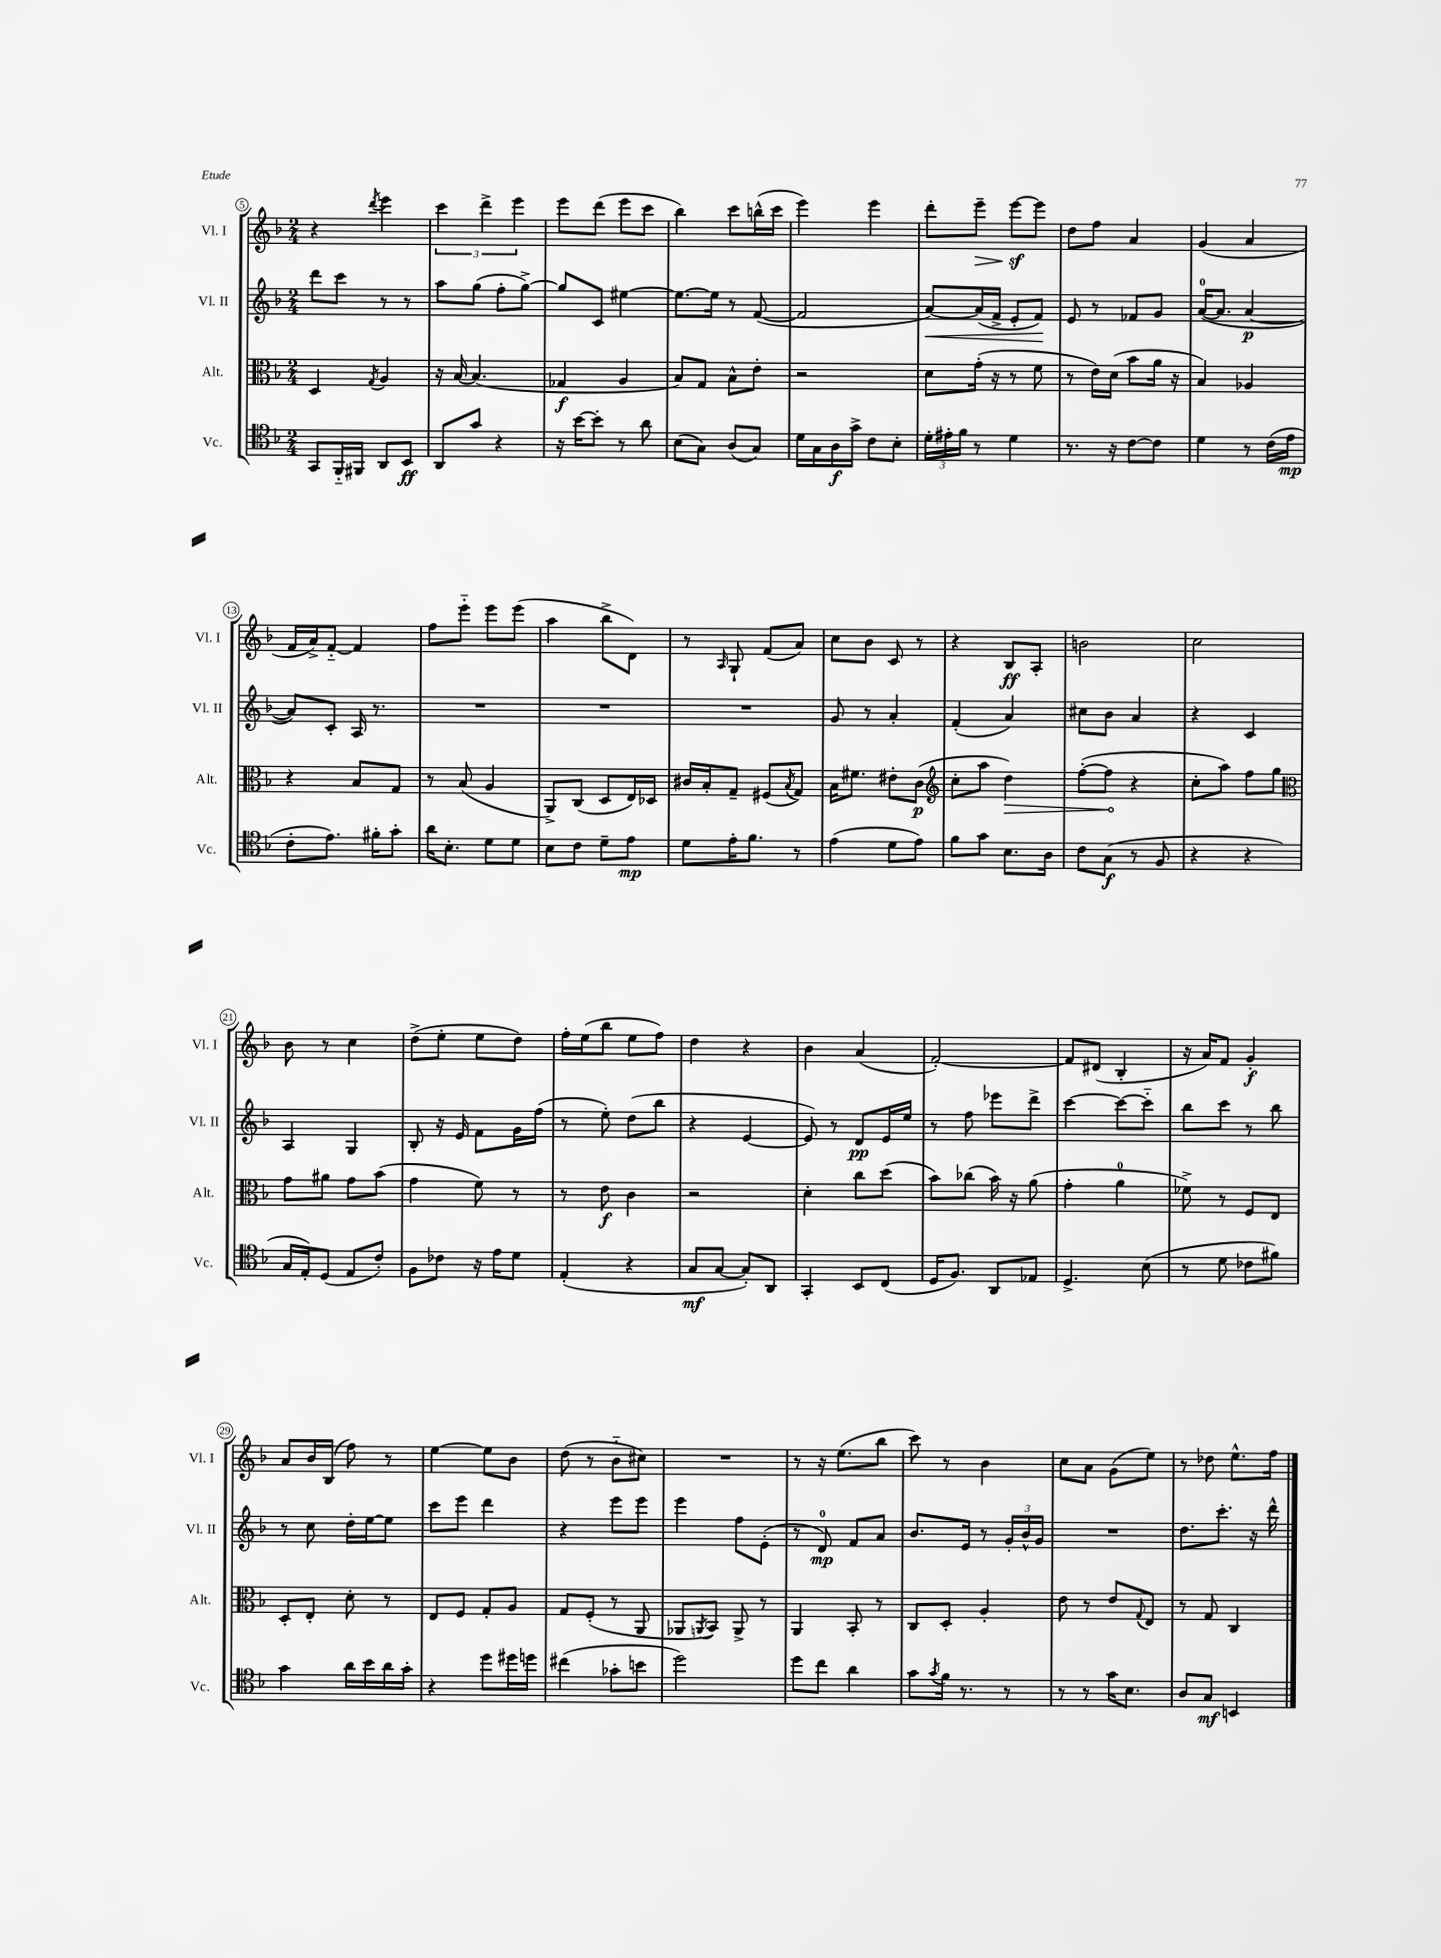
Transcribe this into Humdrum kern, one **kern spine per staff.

**kern	**kern	**kern	**kern
*staff4	*staff3	*staff2	*staff1
*clefC4	*clefC3	*clefG2	*clefG2
*k[b-]	*k[b-]	*k[b-]	*k[b-]
*M2/4	*M2/4	*M2/4	*M2/4
8GG	4D	8ddd	4r
16FF'~	.	8ccc	.
16FF#	.	.	.
.	8qG	.	8qddd
8AA	4A	8r	4eee
8BB-	.	8r	.
=	=	=	=
8AA	16r	8aa	6ccc
.	[16B-	.	.
8g	(4.B-]	(8gg	.
.	.	.	6ddd^
4r	.	8ff'	.
.	.	.	6eee
.	.	[8gg^)	.
=	=	=	=
16r	4G-	8gg]	8eee
[16b-	.	.	.
8b-']	.	8c	(8ddd
8r	4A	[4ee#	8eee
8a	.	.	8ccc
=	=	=	=
(8B-	8B-)	8.ee#_	4bb-)
8G)	8G	.	.
.	.	16ee#]	.
(8A	8B-^^	8r	8ccc
8G)	8e'	([8f	(16bb^^
.	.	.	16ccc
=	=	=	=
16d	2r	2f]	4eee)
16G	.	.	.
16A	.	.	.
16g^	.	.	.
8c	.	.	4eee
8B-'	.	.	.
=	=	=	=
24d'	8d	[8a)	8ddd'
24e#'	.	.	.
24f	.	.	.
8r	(16g'	(16a]	8eee~
.	16r	16f^	.
4d	8r	8e'	[8eee
.	8f	8f)	8eee]
=	=	=	=
8.r	8r	8e	8dd
.	16e)	8r	8ff
16r	(16d	.	.
[8c	8b-	8f-	4a
8c]	16a	8g	.
.	16r	.	.
=	=	=	=
4d	4B-)	([16a	(4g
.	.	8.a]	.
8r	4A-	[4a	4a
(16c	.	.	.
16e	.	.	.
=	=	=	=
8c'	4r	8a])	16f
.	.	.	16a^)
8.e)	.	8c'	[8f'~
.	8B-	16A	4f]
16f#'	.	8.r	.
8g'	8G	.	.
=	=	=	=
16a	8r	2r	8ff
8.B-'	.	.	.
.	(8B-	.	8eee'~
8d	4A	.	8eee
8d	.	.	(8eee
=	=	=	=
8B-	8AA^)	2r	4aa
8c	(8C	.	.
8d~	8D	.	8bb-^
8e	16E)	.	8d)
.	16D-	.	.
=	=	=	=
8d	16c#	2r	8r
.	16B-'	.	.
.	.	.	16qqA
16e'	8G~	.	8G`
8.f	.	.	.
.	(8F#	.	(8f
.	8qB-	.	.
8r	8G)	.	8a)
=	=	=	=
(4e	16B-	8g	8cc
.	8.f#	.	.
.	.	8r	8b-
8d	8e#'	4a'	8c
8e)	(8c	.	8r
=	=	=	=
*	*clefG2	*	*
8f	8cc'	(4f'	4r
8g	8aa	.	.
8.B-	4dd)	4a)	8B-
.	.	.	8A'
16A	.	.	.
=	=	=	=
8c	([8ff'	8cc#	2b
(8G	8ff]	8b-	.
8r	4r	4a	.
8F	.	.	.
=	=	=	=
4r	8cc'	4r	2cc
.	8aa)	.	.
4r	8ff	4c	.
.	8gg	.	.
=	=	=	=
*	*clefC3	*	*
16G	8g	4A	8b-
16E')	.	.	.
(8D	8a#	.	8r
8E	8g	4G	4cc
8c')	(8b-	.	.
=	=	=	=
8F	4g	8B-'	(8dd^
8c-	.	16r	8ee'
.	.	16e	.
16r	8f)	8f	8ee
16e	.	.	.
8d	8r	16g	8dd)
.	.	(16ff	.
=	=	=	=
(4E'	8r	8r	16ff'
.	.	.	(16ee
.	8e	8ee')	8bb-
4r	4c	(8dd	8ee
.	.	8bb-	8ff)
=	=	=	=
8G	2r	4r	4dd
[8G	.	.	.
8G'])	.	[4e	4r
8AA	.	.	.
=	=	=	=
4GG'	4d'	8e])	4b-
.	.	8r	.
8BB-	8cc	8d	(4a
(8C	(8dd	16e	.
.	.	16ee	.
=	=	=	=
16D	8b-)	8r	[2f')
8.F)	.	.	.
.	(8cc-	8ff	.
8AA	16b-)	8eee-	.
.	16r	.	.
8E-	(8a	8ddd^	.
=	=	=	=
4.D^	4g'	[4ccc	8f]
.	.	.	(8d#
.	4a	8ccc_	4B-'
(8B-	.	8ccc'~]	.
=	=	=	=
8r	8f-^)	8bb-	16r
.	.	.	16a)
8d	8r	8ccc	8f
8c-	8F	8r	4g'
8f#)	8E	8bb-	.
=	=	=	=
4g	8D'	8r	8a
.	8E'	8cc	16b-
.	.	.	(16B-
16a	8d'	16dd'	8ff)
16b-	.	[16ee	.
16a	8r	8ee]	8r
16g'	.	.	.
=	=	=	=
4r	8E	8ccc	[4ee
.	8F	8eee	.
8dd	8G'	4ddd	8ee]
16dd#	8A	.	8b-
16dd	.	.	.
=	=	=	=
(4cc#	8G	4r	(8dd
.	(8F'	.	8r
8g-'	8r	8eee	8b-'~
8b	8AA	8eee	8cc#)
=	=	=	=
2dd)	8AA-	4eee	2r
.	8qAA	.	.
.	8BB-)	.	.
.	8AA^	8ff	.
.	8r	(8e'	.
=	=	=	=
8dd	4AA	8r	8r
8cc	.	8d)	16r
.	.	.	(8.ee
4a	8BB-'	8f	.
.	8r	8a	8bb-
=	=	=	=
8g	8C	8.b-	8ccc)
8qg	.	.	.
16f	8D'	.	8r
8.r	.	16e	.
.	4A'	8r	4b-
8r	.	24g'	.
.	.	24b-^^	.
.	.	24g	.
=	=	=	=
8r	8e	2r	8cc
8r	8r	.	8a
16g	8e	.	(8g
8.B-	.	.	.
.	8qqG	.	.
.	8E	.	8ee)
=	=	=	=
8A	8r	8.dd	8r
8G	8G	.	8dd-
.	.	8.ccc'	.
4BB	4C	.	8.ee^^
.	.	16r	.
.	.	16ddd^^	16ff
==	==	==	==
*-	*-	*-	*-
